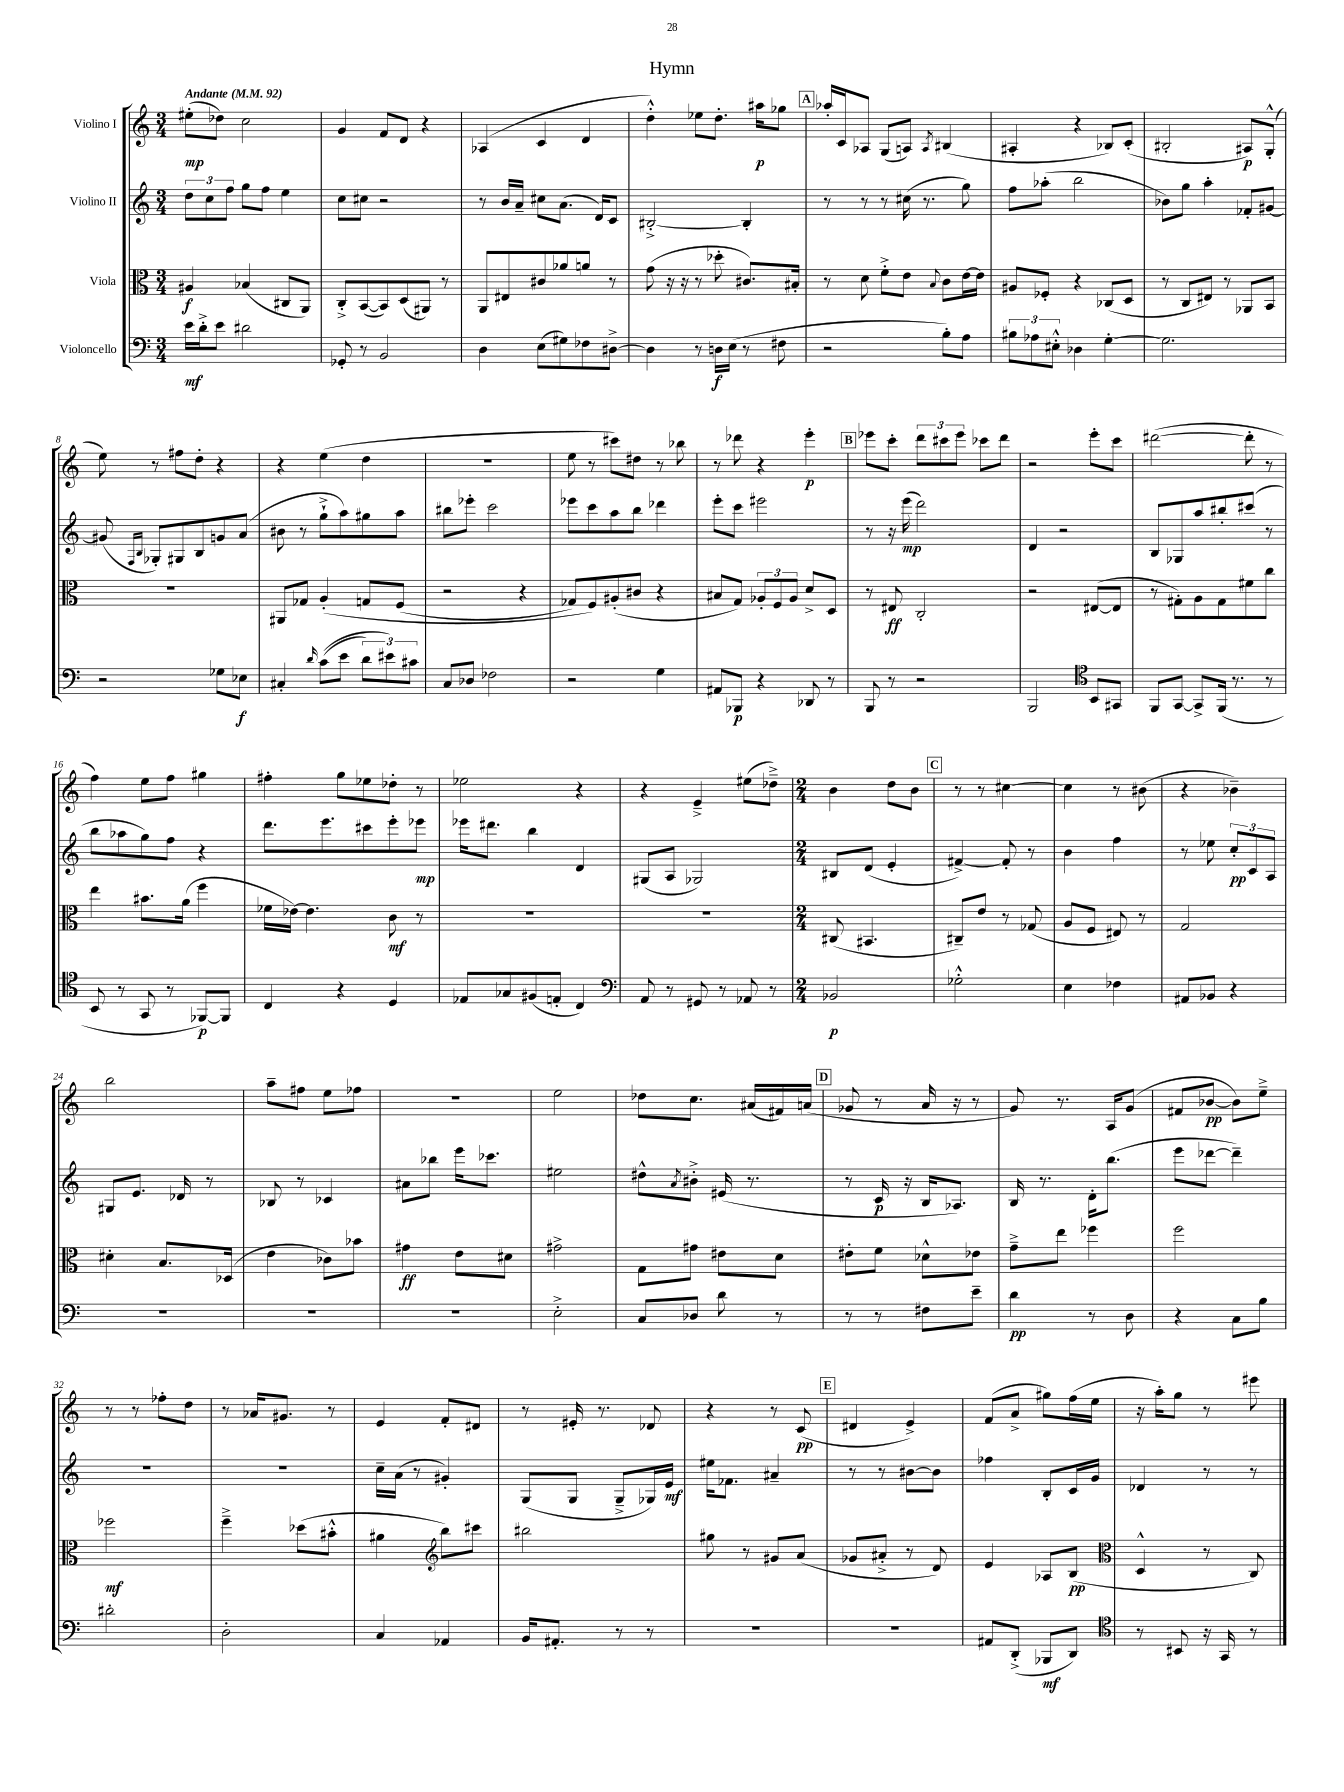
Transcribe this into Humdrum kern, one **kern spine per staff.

**kern	**dynam	**kern	**dynam	**kern	**dynam	**kern	**dynam
*part4	*part4	*part3	*part3	*part2	*part2	*part1	*part1
*staff4	*staff4	*staff3	*staff3	*staff2	*staff2	*staff1	*staff1
*I"Violoncello	*	*I"Viola	*	*I"Violino II	*	*I"Violino I	*
*clefF4	*	*clefC3	*	*clefG2	*	*clefG2	*
*k[]	*	*k[]	*	*k[]	*	*k[]	*
*M3/4	*	*M3/4	*	*M3/4	*	*M3/4	*
*MM92	*	*MM92	*	*MM92	*	*MM92	*
=1	=1	=1	=1	=1	=1	=1	=1
!	!	!	!	!	!	!LO:TX:a:B:t=Andante	!
16e\LL	mf	4A#X/	f	12dd\L	.	(8ee#X'\L	mp
16d'^\J	.	.	.	.	.	.	.
.	.	.	.	12cc\	.	.	.
8e\J	.	.	.	.	.	8dd-X\J)	.
.	.	.	.	12ff\J	.	.	.
2d#X\	.	(4B-X/	.	8gg\L	.	2cc\	.
.	.	.	.	8ff\J	.	.	.
.	.	8C#X/L	.	4ee\	.	.	.
.	.	8AA/J)	.	.	.	.	.
=2	=2	=2	=2	=2	=2	=2	=2
8GG-X'/	.	8C'^/L	.	8cc\L	.	4g/	.
8r	.	([8BB/	.	8cc#X\J	.	.	.
2BB/	.	8BB/])	.	2r	.	8f/L	.
.	.	(8D/	.	.	.	8d/J	.
.	.	8AA#X/J)	.	.	.	4r	.
.	.	8r	.	.	.	.	.
=3	=3	=3	=3	=3	=3	=3	=3
4D\	.	8AA/L	.	8r	.	(4A-X/	.
.	.	8E#X/	.	16b/LL	.	.	.
.	.	.	.	16a~/JJ	.	.	.
(8E\L	.	8c#X/	.	8cc#X\L	.	4c/	.
8G#X\)	.	8a-X/	.	(8.a\J	.	.	.
8F-X\	.	8an/J	.	.	.	4d/	.
.	.	.	.	16d/KL)	.	.	.
[8D#X^\J	.	8r	.	8c/J	.	.	.
=4	=4	=4	=4	=4	=4	=4	=4
4D#\]	.	(8g\	.	[2B#X'^/	.	4dd'^^\)	.
.	.	16r	.	.	.	.	.
.	.	16r	.	.	.	.	.
8r	.	8r	.	.	.	8ee-X\L	.
16Dn\LL	f	8dd-X'\	.	.	.	8.dd'\J	.
(16E\JJ	.	.	.	.	.	.	.
8r	.	8.c#X/L)	.	4B#'/]	.	.	.
.	.	.	.	.	.	16aa#X\KL	p
8F#X\	.	.	.	.	.	8gg-X\J	.
.	.	16B#X'/Jk	.	.	.	.	.
!!LO:REH:place=s1:t=A
=5	=5	=5	=5	=5	=5	=5	=5
2r	.	8r	.	8r	.	16aa-X'/LL	.
.	.	.	.	.	.	16c/J	.
.	.	8d\	.	8r	.	8A-X/J	.
.	.	8f'^\L	.	8r	.	(8G/L	.
.	.	8e\J	.	(16cc#X\	.	8An/J)	.
.	.	.	.	8.r	.	.	.
.	.	8qqB/	.	.	.	8qA/	.
8B'\L)	.	8c\L	.	.	.	(4B#X/	.
8A\J	.	[16e\L	.	8gg\)	.	.	.
.	.	16e\JJ]	.	.	.	.	.
=6	=6	=6	=6	=6	=6	=6	=6
12B#X\L	.	8A#X/L	.	8ff\L	.	4A#X'/	.
12A-X\	.	.	.	.	.	.	.
.	.	8F-X'/J	.	(8aa-X'\J	.	.	.
12E#X'^^\J	.	.	.	.	.	.	.
4D-X\	.	4r	.	2bb\	.	4r	.
[4G'\	.	(8C-X/L	.	.	.	8B-X/L)	.
.	.	8D/J	.	.	.	(8c'/J	.
=7	=7	=7	=7	=7	=7	=7	=7
2.G\]	.	8r	.	8b-X\L)	.	2B#X'/	.
.	.	8C/L	.	8gg\J	.	.	.
.	.	8E#X/J)	.	4aa'\	.	.	.
.	.	8r	.	.	.	.	.
.	.	8AA-X/L	.	8f-X'/L	.	8A#X/L)	p
.	.	8BB/J	.	[8g#X/J	.	(8G'^^/J	.
!!LO:LB:g=z
=8	=8	=8	=8	=8	=8	=8	=8
2r	.	2.r	.	(8g#X/]	.	8ee\)	.
.	.	.	.	16qqF/LL	.	.	.
.	.	.	.	16qqB/JJ	.	.	.
.	.	.	.	8G-X'/L)	.	8r	.
.	.	.	.	8G#X/	.	8ff#X\L	.
.	.	.	.	8B/	.	8dd'\J	.
8G-X\L	.	.	.	8gn/	.	4r	.
8E-X\J	f	.	.	(8a/J	.	.	.
=9	=9	=9	=9	=9	=9	=9	=9
4C#X'/	.	8AA#X/L	.	8b#X\	.	4r	.
.	.	8G-X/J	.	8r	.	.	.
16qqd/	.	.	.	.	.	.	.
((8c\L	.	(4A'/	.	8gg`^\L	.	(4ee\	.
8e\J	.	.	.	8aa\)	.	.	.
12d\L)	.	8Gn/L	.	8gg#X\	.	4dd\	.
12e#X\)	.	.	.	.	.	.	.
.	.	(8F/J	.	8aa\J	.	.	.
12c#X\J	.	.	.	.	.	.	.
=10	=10	=10	=10	=10	=10	=10	=10
8C/L	.	2r	.	8bb#X\L	.	2.r	.
8D-X/J	.	.	.	8eee-X'\J	.	.	.
2F-X\	.	.	.	2ccc\	.	.	.
.	.	4r	.	.	.	.	.
=11	=11	=11	=11	=11	=11	=11	=11
2r	.	8G-X/L)	.	8eee-X\L	.	8ee\	.
.	.	8F/)	.	8ccc\	.	8r	.
.	.	(8A#X'/	.	8aa\	.	8ccc#X\L)	.
.	.	8c#X/J	.	8bb\J	.	8dd#X\J	.
4G\	.	4r	.	4ddd-X\	.	8r	.
.	.	.	.	.	.	8bb-X\	.
=12	=12	=12	=12	=12	=12	=12	=12
8AA#X/L	.	8B#X/L	.	8eee'\L	.	8r	.
8BBB-X/J	p	8G/J)	.	8ccc\J	.	8ddd-X\	.
4r	.	12A-X'/L	.	2eee#X\	.	4r	.
.	.	12F/	.	.	.	.	.
.	.	12A-/J	.	.	.	.	.
8DD-X/	.	8d^/L	.	.	.	4eee'\	p
8r	.	8D/J	.	.	.	.	.
!!LO:REH:place=s1:t=B
=13	=13	=13	=13	=13	=13	=13	=13
8BBB/	.	8r	.	8r	.	8eee-X\L	.
8r	.	8E#X/	ff	16r	.	8ccc'\J	.
.	.	.	.	(16eee\	mp	.	.
2r	.	2C'/	.	2ddd\)	.	12ddd\L	.
.	.	.	.	.	.	12ccc#X\	.
.	.	.	.	.	.	12eee-\J	.
.	.	.	.	.	.	8ccc-X\L	.
.	.	.	.	.	.	8ddd\J	.
=14	=14	=14	=14	=14	=14	=14	=14
2BBB/	.	2r	.	4d/	.	2r	.
.	.	.	.	2r	.	.	.
*clefC4	*	*	*	*	*	*	*
8BB/L	.	([8E#X/L	.	.	.	8eee'\L	.
8GG#X/J	.	8E#/J]	.	.	.	8ccc\J	.
=15	=15	=15	=15	=15	=15	=15	=15
8FF/L	.	8r	.	8B/L	.	([2ddd#X\	.
[8GG/J	.	8G#X'\L)	.	8G-X/	.	.	.
8GG^/L]	.	8A\	.	8aa/	.	.	.
(16FF/Jk	.	8G#\	.	8bb#X'/	.	.	.
8.r	.	.	.	.	.	.	.
.	.	8f#X\	.	(8ccc#X/J	.	8ddd#'\]	.
8r	.	8cc\J	.	8r	.	8r	.
!!LO:LB:g=z
=16	=16	=16	=16	=16	=16	=16	=16
8BB/	.	4ee\	.	8bb\L	.	4ff\)	.
8r	.	.	.	8aa-X\	.	.	.
8GG/	.	8.b#X\L	.	8gg\)	.	8ee\L	.
8r	.	.	.	8ff\J	.	8ff\J	.
.	.	(16a\Jk	.	.	.	.	.
[8FF-X/L)	p	4ff\	.	4r	.	4gg#X\	.
8FF-/J]	.	.	.	.	.	.	.
=17	=17	=17	=17	=17	=17	=17	=17
4C/	.	16f-X\LL	.	8.ddd\L	.	4ff#X'\	.
.	.	[16e-X\JJ)	.	.	.	.	.
.	.	4.e-\]	.	.	.	.	.
.	.	.	.	8.eee\	.	.	.
4r	.	.	.	.	.	8gg\L	.
.	.	.	.	8ccc#X\	.	8ee-X\	.
4D/	.	8c\	mf	8eee'\	.	8dd-X'\J	.
.	.	8r	.	8eee-X\J	mp	8r	.
=18	=18	=18	=18	=18	=18	=18	=18
8E-X/L	.	2.r	.	16eee-X\KL	.	2ee-X\	.
.	.	.	.	8.ddd#X\J	.	.	.
8G-X/	.	.	.	.	.	.	.
(8F#X/	.	.	.	4bb\	.	.	.
8En'/J	.	.	.	.	.	.	.
4C/)	.	.	.	4d/	.	4r	.
=19	=19	=19	=19	=19	=19	=19	=19
*clefF4	*	*	*	*	*	*	*
8AA/	.	2.r	.	(8G#X/L	.	4r	.
8r	.	.	.	8A/J	.	.	.
8GG#X/	.	.	.	2G-X/)	.	4e~^/	.
8r	.	.	.	.	.	.	.
8AA-X/	.	.	.	.	.	(8ee#X\L	.
8r	.	.	.	.	.	8dd-X~^\J)	.
=20	=20	=20	=20	=20	=20	=20	=20
*M2/4	*	*M2/4	*	*M2/4	*	*M2/4	*
2BB-X/	p	(8C#X/	.	8B#X/L	.	4b\	.
.	.	4.BB#X/	.	(8d/J	.	.	.
.	.	.	.	4e'/	.	8dd\L	.
.	.	.	.	.	.	8b\J	.
!!LO:REH:place=s1:t=C
=21	=21	=21	=21	=21	=21	=21	=21
2G-X'^^\	.	8C#X~/L)	.	[4f#X^/)	.	8r	.
.	.	8e/J	.	.	.	8r	.
.	.	8r	.	8f#'/]	.	[4cc#X\	.
.	.	(8G-X/	.	8r	.	.	.
=22	=22	=22	=22	=22	=22	=22	=22
4E\	.	8A/L	.	4b\	.	4cc#\]	.
.	.	8F/J	.	.	.	.	.
4F-X\	.	8E#X/)	.	4ff\	.	8r	.
.	.	8r	.	.	.	(8b#X\	.
=23	=23	=23	=23	=23	=23	=23	=23
8AA#X/L	.	2G/	.	8r	.	4r	.
8BB-X/J	.	.	.	8ee-X\	.	.	.
4r	.	.	.	12cc'/L	pp	4b-X~\)	.
.	.	.	.	12c/	.	.	.
.	.	.	.	12A/J	.	.	.
!!LO:LB:g=z
=24	=24	=24	=24	=24	=24	=24	=24
2r	.	4d#X'\	.	8G#X/L	.	2bb\	.
.	.	.	.	8.e/J	.	.	.
.	.	8.B/L	.	.	.	.	.
.	.	.	.	16d-X/	.	.	.
.	.	.	.	8r	.	.	.
.	.	(16D-X/Jk	.	.	.	.	.
=25	=25	=25	=25	=25	=25	=25	=25
2r	.	4e\	.	8B-X/	.	8aa~\L	.
.	.	.	.	8r	.	8ff#X\J	.
.	.	8c-X\L)	.	4c-X/	.	8ee\L	.
.	.	8b-X\J	.	.	.	8ff-X\J	.
=26	=26	=26	=26	=26	=26	=26	=26
2r	.	4g#X\	ff	8a#X\L	.	2r	.
.	.	.	.	8bb-X\J	.	.	.
.	.	8e\L	.	16eee\KL	.	.	.
.	.	.	.	8.ccc-X\J	.	.	.
.	.	8d#X\J	.	.	.	.	.
=27	=27	=27	=27	=27	=27	=27	=27
2E'^\	.	2g#X^\	.	2ee#X\	.	2ee\	.
=28	=28	=28	=28	=28	=28	=28	=28
8C/L	.	8G\L	.	8dd#X^^\L	.	8dd-X\L	.
.	.	.	.	8qa/	.	.	.
8D-X/J	.	8g#X\J	.	8b#X'^\J	.	8.cc\J	.
8d\	.	8e#X\L	.	(16e#X/	.	.	.
.	.	.	.	8.r	.	(16a#X/LL	.
8r	.	8d\J	.	.	.	16f#X/)	.
.	.	.	.	.	.	(16an/JJ	.
!!LO:REH:place=s1:t=D
=29	=29	=29	=29	=29	=29	=29	=29
8r	.	8e#X'\L	.	8r	.	8g-X/	.
8r	.	8f\J	.	16c/	p	8r	.
.	.	.	.	16r	.	.	.
8F#X\L	.	8d-X^^\L	.	16B/KL	.	16a/	.
.	.	.	.	8.A-X/J)	.	16r	.
8e~\J	.	8e-X\J	.	.	.	8r	.
=30	=30	=30	=30	=30	=30	=30	=30
4d\	pp	8g~^\L	.	16B/	.	8g/)	.
.	.	.	.	8.r	.	.	.
.	.	8ee\J	.	.	.	8.r	.
8r	.	4ff-X\	.	16d'\KL	.	.	.
.	.	.	.	(8.bb\J	.	16A/KL	.
8D\	.	.	.	.	.	(8g/J	.
=31	=31	=31	=31	=31	=31	=31	=31
4r	.	2ff\	.	8eee\L	.	8f#X/L	.
.	.	.	.	[8ddd-X\J	.	[8b-X/J	pp
8C\L	.	.	.	4ddd-~\])	.	8b-\L])	.
8B\J	.	.	.	.	.	8ee~^\J	.
!!LO:LB:g=z
=32	=32	=32	=32	=32	=32	=32	=32
2d#X'\	.	2ff-X\	mf	2r	.	8r	.
.	.	.	.	.	.	8r	.
.	.	.	.	.	.	8ff-X'\L	.
.	.	.	.	.	.	8dd\J	.
=33	=33	=33	=33	=33	=33	=33	=33
2D'\	.	4ff~^\	.	2r	.	8r	.
.	.	.	.	.	.	16a-X/KL	.
.	.	.	.	.	.	8.g#X/J	.
.	.	(8dd-X\L	.	.	.	.	.
.	.	8b#X'^^\J	.	.	.	8r	.
=34	=34	=34	=34	=34	=34	=34	=34
4C/	.	4a#X\	.	16cc~\LL	.	4e/	.
.	.	.	.	(16a\JJ	.	.	.
.	.	.	.	8r	.	.	.
*	*	*clefG2	*	*	*	*	*
4AA-X/	.	8bb\L)	.	4g#X'/)	.	8f'/L	.
.	.	8ccc#X\J	.	.	.	8d#X/J	.
=35	=35	=35	=35	=35	=35	=35	=35
16BB/KL	.	2bb#X\	.	(8G/L	.	8r	.
8.AA#X'/J	.	.	.	.	.	.	.
.	.	.	.	8G/J	.	16e#X'/	.
.	.	.	.	.	.	8.r	.
8r	.	.	.	8G~^/L	.	.	.
8r	.	.	.	16G-X/L)	.	8d-X/	.
.	.	.	.	16e/JJ	mf	.	.
=36	=36	=36	=36	=36	=36	=36	=36
2r	.	8gg#X\	.	16ee#X\KL	.	4r	.
.	.	.	.	8.f-X\J	.	.	.
.	.	8r	.	.	.	.	.
.	.	8g#X/L	.	4a#X~/	.	8r	.
.	.	(8a/J	.	.	.	(8c/	pp
!!LO:REH:place=s1:t=E
=37	=37	=37	=37	=37	=37	=37	=37
2r	.	8g-X/L	.	8r	.	4d#X/	.
.	.	8a#X'^/J	.	8r	.	.	.
.	.	8r	.	[8b#X\L	.	4e^/)	.
.	.	8d/)	.	8b#\J]	.	.	.
=38	=38	=38	=38	=38	=38	=38	=38
8AA#X/L	.	4e/	.	4ff-X\	.	(8f/L	.
(8DD'^/J	.	.	.	.	.	8a^/J	.
8BBB-X/L	mf	8A-X/L	.	8B'/L	.	8gg#X\L)	.
8DD/J)	.	(8B/J	pp	16c/L	.	(16ff\L	.
.	.	.	.	16g/JJ	.	16ee\JJ	.
=39	=39	=39	=39	=39	=39	=39	=39
*clefC4	*	*clefC3	*	*	*	*	*
8r	.	4D^^/	.	4d-X/	.	16r	.
.	.	.	.	.	.	16aa'\KL)	.
8BB#X/	.	.	.	.	.	8gg\J	.
16r	.	8r	.	8r	.	8r	.
16GG/	.	.	.	.	.	.	.
8r	.	8C/)	.	8r	.	8eee#X\	.
==	==	==	==	==	==	==	==
*-	*-	*-	*-	*-	*-	*-	*-
